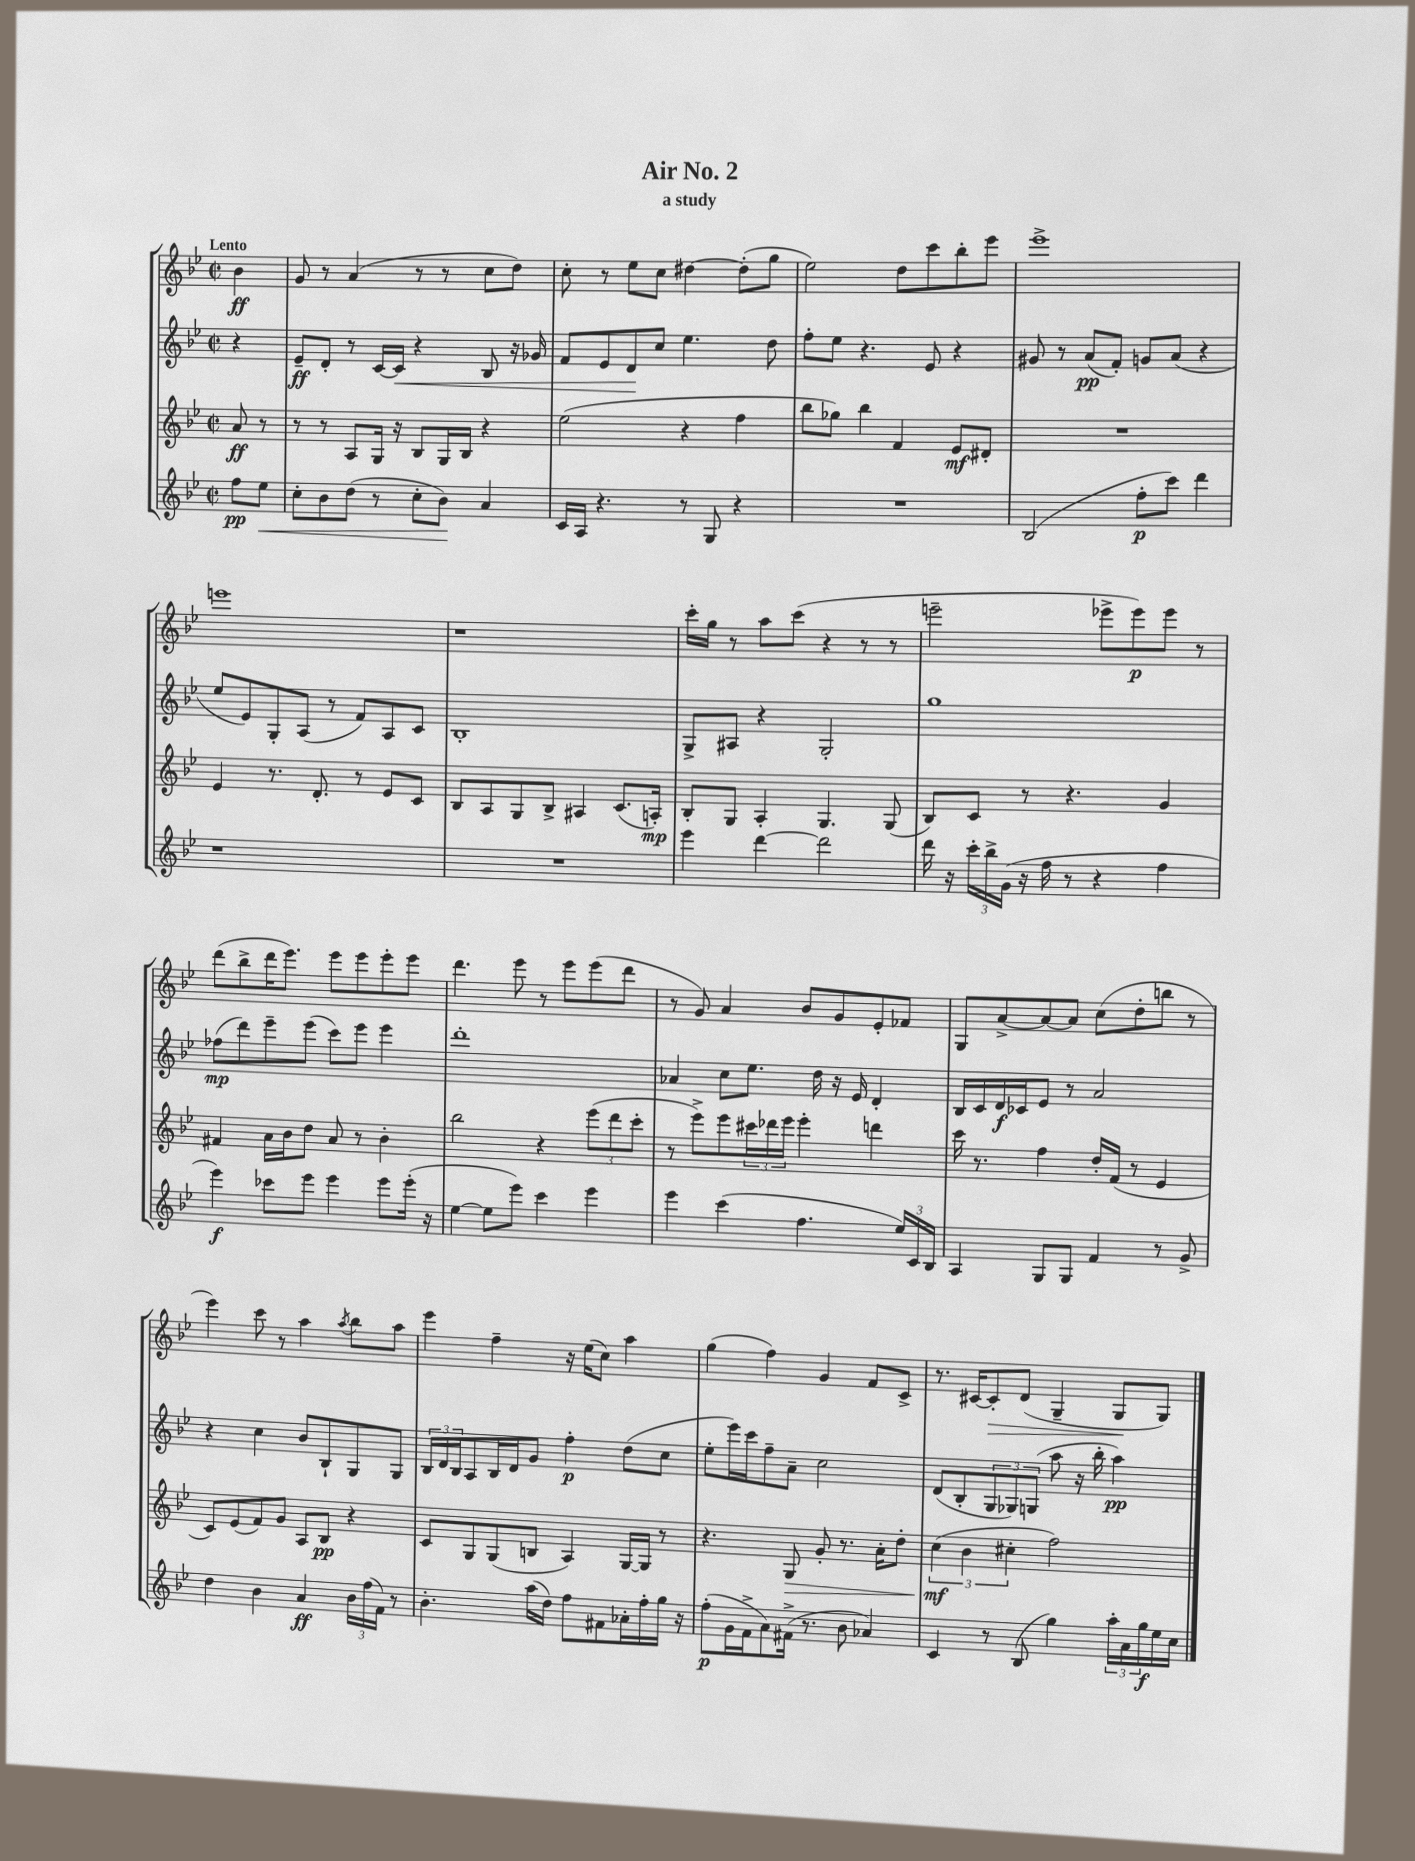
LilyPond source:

\header { title = "Air No. 2" subtitle = "a study" }
<<
\new StaffGroup <<
\new Staff = "s0" {
    \clef treble \key bes \major \defaultTimeSignature \time 2/2 \partial 4 \tempo "Lento"
    bes'4\ff |
    g'8 r8 a'4( r8 r8 c''8 d''8) |
    c''8-. r8 ees''8 c''8 dis''4~ dis''8-.( g''8 |
    ees''2) d''8 c'''8 bes''8-. ees'''8 |
    ees'''1-> |
    e'''1 |
    r1 |
    c'''16-. g''16 r8 a''8 c'''8( r4 r8 r8 |
    e'''2-- ees'''8-> ees'''8\p) ees'''8 r8 |
    d'''8( bes''8-> d'''16 ees'''8.) ees'''8 ees'''8 ees'''8-. ees'''8 |
    d'''4. ees'''8 r8 ees'''8 ees'''8( d'''8 |
    r8 g'8) a'4 bes'8 g'8 ees'8-. fes'8 |
    g8 a'8~-> a'8~ a'8 c''8( d''8-. b''8 r8 |
    ees'''4) c'''8 r8 a''4 \acciaccatura { a''8 } bes''8 a''8 |
    ees'''4 f''4-- r16 ees''16( c''8) a''4 |
    g''4( f''4) g'4 f'8 c'8-> |
    r8. cis'16~ cis'8-.\> d'8( g4-- g8\! g8) \bar "|." |
}
\new Staff = "s1" {
    \clef treble \key bes \major \defaultTimeSignature \time 2/2 \partial 4
    r4 |
    ees'8--\ff d'8-. r8 c'16~ c'16\< r4 bes8 r16 ges'16 |
    f'8 ees'8 d'8\! c''8 ees''4. d''8 |
    f''8-. ees''8 r4. ees'8 r4 |
    gis'8 r8 a'8\pp( f'8-.) g'8 a'8( r4 |
    ees''8 ees'8) g8-. a8( r8 f'8) a8 c'8 |
    bes1-. |
    g8-> ais8 r4 g2-. |
    g''1 |
    fes''8\mp( d'''8) ees'''8-- ees'''8( c'''8) ees'''8 ees'''4 |
    d'''1-. |
    aes'4 c''8 ees''8. d''16 r16 ees'16 d'4-. |
    bes16 c'16 d'16\f ces'16 ees'8 r8 a'2 |
    r4 c''4 bes'8 bes8-! g8 g8 |
    \tuplet 3/2 { bes16 d'16 bes16 } a8 bes16 d'16 g'8 f''4-.\p d''8( c''8 |
    ees''8-. ees'''16) c'''16 f''8-- a'8-- c''2 |
    d'8( bes8-. \tuplet 3/2 { g8 ges8) g8( } a''8 r16 bes''16-. a''4\pp) \bar "|." |
}
\new Staff = "s2" {
    \clef treble \key bes \major \defaultTimeSignature \time 2/2 \partial 4
    a'8\ff r8 |
    r8 r8 a8 g16 r16 bes8 g16 bes16 r4 |
    ees''2( r4 f''4 |
    bes''8 ges''8) bes''4 f'4 ees'8\mf dis'8-. |
    R1 |
    ees'4 r8. d'8.-. r8 ees'8 c'8 |
    bes8 a8 g8 bes8-> ais4 c'8.( a16-.\mp) |
    bes8-. g8 a4-. g4. g8( |
    bes8) c'8 r8 r4. g'4 |
    fis'4 a'16 bes'16 d''8 a'8 r8 bes'4-. |
    bes''2 r4 \tuplet 3/2 { ees'''8( d'''8 c'''8-. } |
    r8 ees'''8->) ees'''8 \tuplet 3/2 { cis'''16 des'''16 ees'''16 } ees'''4-. d'''4 |
    c'''16 r8. f''4 d''16-. f'16( r8 ees'4 |
    c'8) ees'8( f'8) g'8 a8 bes8\pp r4 |
    c'8 g8 g8( b8 a4) g16~ g16 r8 |
    r4. g8\> g'8-. r8. a'16-. d''8-. |
    \tuplet 3/2 { c''4\mf\!( bes'4 cis''4-. } f''2) \bar "|." |
}
\new Staff = "s3" {
    \clef treble \key bes \major \defaultTimeSignature \time 2/2 \partial 4
    f''8\pp ees''8\< |
    c''8-. bes'8 d''8( r8 c''8-. bes'8\!) a'4 |
    c'16 a16 r4. r8 g8 r4 |
    R1 |
    bes2( f''8-.\p c'''8) d'''4 |
    r1 |
    R1 |
    ees'''4 d'''4~ d'''2 |
    d'''16 r16 \tuplet 3/2 { c'''16-. bes''16-> g'16( } r16 f''16 r8 r4 f''4 |
    ees'''4\f) ces'''8 ees'''8 ees'''4 ees'''8 ees'''16-.( r16 |
    ees''4~ ees''8 ees'''8) c'''4 ees'''4 |
    ees'''4 c'''4( f''4. \tuplet 3/2 { ees''16) c'16 bes16 } |
    a4 g8 g8 f'4 r8 g'8-> |
    d''4 bes'4 a'4\ff \tuplet 3/2 { bes'16 f''16( f'16) } r8 |
    bes'4.-. a''16( d''16) f''8 fis'8 aes'16-. f''16-. g''16 r16 |
    f''8-.\p( g'16 f'16-> a'8) fis'16->( r8. bes'8 aes'4) |
    c'4 r8 bes8( g''4) \tuplet 3/2 { a''16-. a'16 g''16\f } ees''16 c''16 \bar "|." |
}
>>
>>
\layout { \context { \Score \remove "Bar_number_engraver" } }
